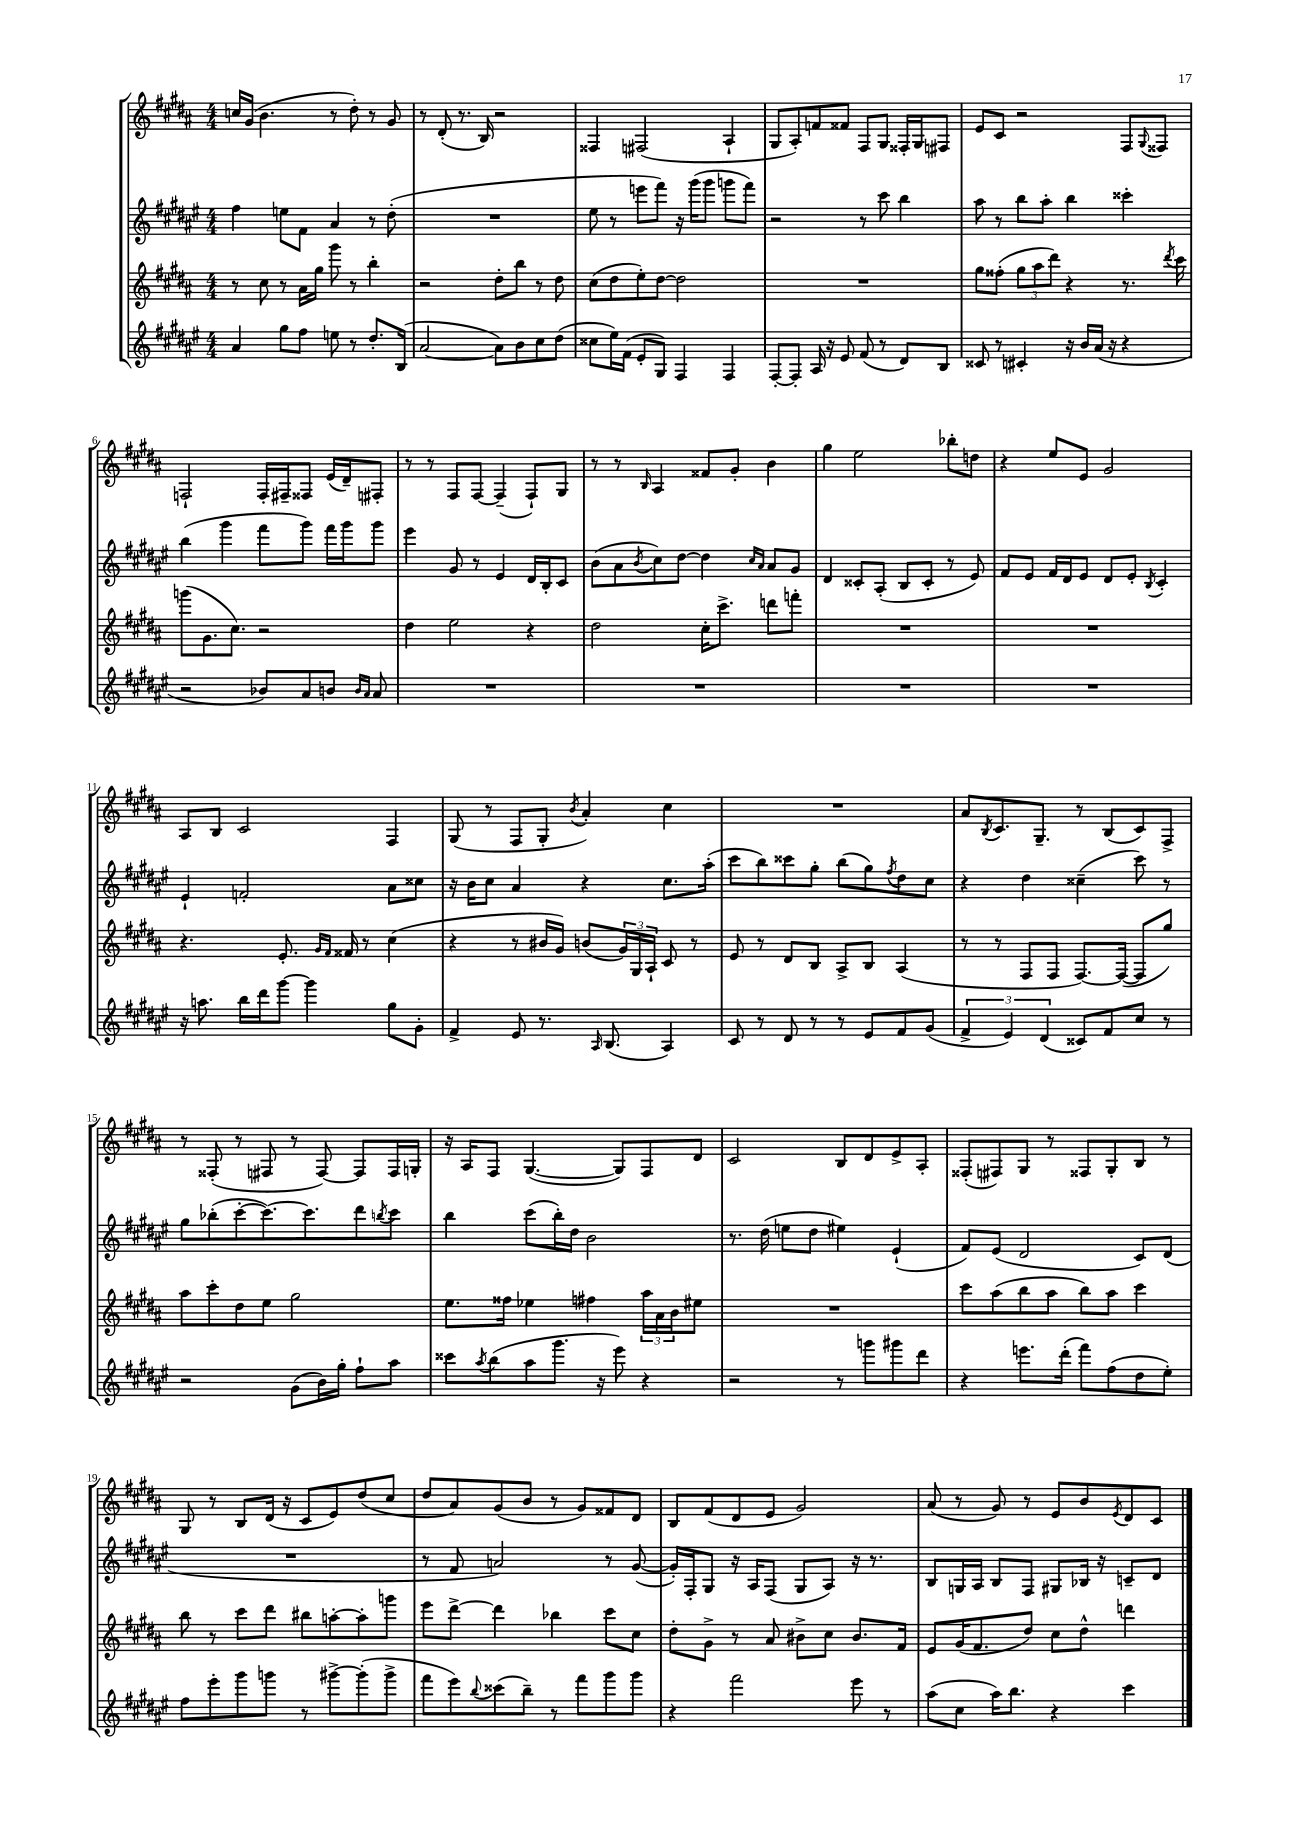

**kern	**kern	**kern	**kern
*part4	*part3	*part2	*part1
*staff4	*staff3	*staff2	*staff1
*clefG2	*clefG2	*clefG2	*clefG2
*k[f#c#g#d#a#e#]	*k[f#c#g#d#a#]	*k[f#c#g#d#a#e#]	*k[f#c#g#d#a#]
*M4/4	*M4/4	*M4/4	*M4/4
=1	=1	=1	=1
4a#/	8r	4ff#\	16ccn/LL
.	.	.	(16g#/JJ
.	8cc#\	.	4.b\
8gg#\L	8r	8een\L	.
8ff#\J	16a#\LL	8f#\J	.
.	16gg#\JJ	.	.
8een\	8ggg#\	4a#/	8r
8r	8r	.	8dd#'\)
8.dd#'/L	4bb'\	8r	8r
.	.	(8dd#'\	8g#/
(16B/Jk	.	.	.
=2	=2	=2	=2
[2a#/	2r	1r	8r
.	.	.	(8d#'/
.	.	.	8.r
.	.	.	16B/)
8a#\L])	8dd#'\L	.	2r
8b\	8bb\J	.	.
8cc#\	8r	.	.
(8dd#\J	8dd#\	.	.
=3	=3	=3	=3
8cc##X\L	(8cc#\L	8ee#\	4F##X/
16ee#\L)	8dd#\	8r	.
(16f#\JJ	.	.	.
8e#'/L	8ee'\)	8eeen\L	(2F#X/
8G#/J)	[8dd#\J	8fff#\J)	.
4F#/	2dd#\]	16r	.
.	.	(16ggg#\KL	.
.	.	8ggg#\J	.
4F#/	.	8gggn\L	4A#`/
.	.	8fff#\J)	.
=4	=4	=4	=4
[8F#'/L	1r	2r	8G#/L
8F#'/J]	.	.	8A#'/)
16A#/	.	.	8fn/
16r	.	.	.
8e#/	.	.	8f##X/J
(8f#/	.	8r	8F#/L
8r	.	8ccc#\	8G#/J
8d#/L)	.	4bb\	16F##X'/LL
.	.	.	16G#/J
8B/J	.	.	8F#X/J
=5	=5	=5	=5
8c##X/	8gg#\L	8aa#\	8e/L
8r	(8ff##X'\J	8r	8c#/J
4c#X'/	12gg#\L	8bb\L	2r
.	12aa#\	.	.
.	.	8aa#'\J	.
.	12ddd#\J)	.	.
16r	4r	4bb\	.
16b/LL	.	.	.
(16a#/JJ	.	.	.
16r	.	.	.
4r	8.r	4ccc##X'\	8F#/L
.	.	.	8qqG#/
.	.	.	8F##X/J
.	8qddd#/	.	.
.	16ccc#\	.	.
!!LO:LB:g=z
=6	=6	=6	=6
2r	(8gggn\L	(4bb\	2Fn`/
.	8.g#\	.	.
.	.	4ggg#\	.
.	8.cc#\J)	.	.
8b-X/L)	2r	8fff#\L	16F'/LL
.	.	.	16F#X~/J
8a#/	.	8ggg#\J)	8F##X/J
8bn/J	.	16fff#\LL	(16e/LL
.	.	16ggg#\J	16d#~/J)
16qqb/LL	.	.	.
16qqa#/JJ	.	.	.
8a#/	.	8ggg#\J	8F#X'/J
=7	=7	=7	=7
1r	4dd#\	4eee#\	8r
.	.	.	8r
.	2ee\	8g#/	8F#/L
.	.	8r	[8F#/J
.	.	4e#/	(4F#~/]
.	4r	16d#/LL	8F#`/L)
.	.	16B'/J	.
.	.	8c#/J	8G#/J
=8	=8	=8	=8
1r	2dd#\	(8b\L	8r
.	.	8a#\	8r
.	.	8qb/	16qqB/
.	.	8cc#\)	4A#/
.	.	[8dd#\J	.
.	16cc#'\KL	4dd#\]	8f##X/L
.	8.ccc#^\J	.	.
.	.	.	8g#'/J
.	.	16qqcc#/LL	.
.	.	16qqa#/JJ	.
.	8dddn\L	8a#/L	4b\
.	8fffn'\J	8g#/J	.
=9	=9	=9	=9
1r	1r	4d#/	4gg#\
.	.	8c##X'/L	2ee\
.	.	(8A#'/J	.
.	.	8B/L	.
.	.	8c##'/J	.
.	.	8r	8bb-X'\L
.	.	8e#/)	8ddn\J
=10	=10	=10	=10
1r	1r	8f#/L	4r
.	.	8e#/J	.
.	.	16f#/LL	8ee/L
.	.	16d#/J	.
.	.	8e#/J	8e/J
.	.	8d#/L	2g#/
.	.	8e#'/J	.
.	.	8qB/	.
.	.	4c#'/	.
!!LO:LB:g=z
=11	=11	=11	=11
16r	4.r	4e#`/	8A#/L
8.aan\	.	.	.
.	.	.	8B/J
16bb\LL	.	2fn'/	2c#/
16ddd#\J	.	.	.
[8ggg#\J	8.e'/	.	.
4ggg#\]	.	.	.
.	16qqg#/LL	.	.
.	16qqf#/JJ	.	.
.	16f##X/	.	.
.	8r	.	.
8gg#\L	(4cc#\	8a#\L	4F#/
8g#'\J	.	8cc##X\J	.
=12	=12	=12	=12
4f#^/	4r	16r	(8G#/
.	.	16b\KL	.
.	.	8cc#\J	8r
8e#/	8r	4a#/	8F#/L
8.r	16b#X/LL	.	8G#'/J
.	16g#/JJ)	.	.
.	.	.	8qb/
.	(8bn/L	4r	4a#'/)
16qqA#/	.	.	.
(8.B/	.	.	.
.	24g#/L)	.	.
.	24G#/	.	.
.	24A#`/JJ	.	.
4A#/)	8c#/	8.cc#\L	4cc#\
.	8r	.	.
.	.	(16aa#'\Jk	.
=13	=13	=13	=13
8c#/	8e/	8ccc#\L	1r
8r	8r	8bb\)	.
8d#/	8d#/L	8ccc##X\	.
8r	8B/J	8gg#'\J	.
8r	8A#^/L	(8bb\L	.
8e#/L	8B/J	8gg#\)	.
.	.	8qff#/	.
8f#/	(4A#/	8dd#\	.
(8g#/J	.	8cc#\J	.
=14	=14	=14	=14
6f#^/	8r	4r	8a#/L
.	.	.	8qB/
.	8r	.	8.c#/
6e#/)	.	.	.
.	8F#/L	4dd#\	.
.	.	.	8.G#~/J
(6d#/	.	.	.
.	8F#/J	.	.
8c##X/L)	[8.F#/L)	(4cc##X~\	8r
8f#/	.	.	(8B/L
.	(16F#/Jk_	.	.
8cc#/J	8F#/L]	8ccc#\)	8c#/)
8r	8gg#/J)	8r	8F#^/J
!!LO:LB:g=z
=15	=15	=15	=15
2r	8aa#\L	8gg#\L	8r
.	8ccc#'\	(8bb-X'\	(8F##X'/
.	8dd#\	[8ccc#'\	8r
.	8ee\J	8.ccc#\_)	8F#X/
(8g#\L	2gg#\	.	8r
.	.	8.ccc#\]	.
16b\L)	.	.	[8F#/)
16gg#'\JJ	.	.	.
8ff#`\L	.	8ddd#\	8F#/L]
.	.	8qbbn/	.
8aa#\J	.	8ccc#\J	16F#/L
.	.	.	16Gn'/JJ
=16	=16	=16	=16
8ccc##X\L	8.ee\L	4bb\	16r
.	.	.	16A#/KL
8qaa#/	.	.	.
(8bb\	.	.	8F#/J
.	16ff##X\Jk	.	.
8aa#\	4ee-X\	(8ccc#\L	([4.G#/
8.ggg#\J	.	16bb'\L)	.
.	.	16dd#\JJ	.
.	4ff#X\	2b\	.
16r	.	.	.
8eee#\)	.	.	8G#/L])
4r	24aa#\LL	.	8F#/
.	24a#\	.	.
.	24b\J	.	.
.	8ee#X\J	.	8d#/J
=17	=17	=17	=17
2r	1r	8.r	2c#/
.	.	(16dd#\	.
.	.	8een\L	.
.	.	8dd#\J	.
8r	.	4ee#X\)	8B/L
8gggn\L	.	.	8d#/
8ggg#X\	.	(4e#`/	8e^/
8ddd#\J	.	.	8A#'/J
=18	=18	=18	=18
4r	8ccc#\L	8f#/L)	(8F##X'/L
.	(8aa#\	(8e#/J	8F#X/)
8.eeen\L	8bb\	2d#/	8G#/J
.	8aa#\J	.	8r
(16ddd#'\Jk	.	.	.
8fff#\L)	8bb\L)	.	8F##X/L
(8ff#\	8aa#\J	.	8G#'/
8dd#\	4ccc#\	8c#/L)	8B/J
8ee#'\J)	.	(8d#/J	8r
!!LO:LB:g=z
=19	=19	=19	=19
8ff#\L	8bb\	1r	8G#/
8eee#'\	8r	.	8r
8ggg#\	8ccc#\L	.	8B/L
8gggn\J	8ddd#\J	.	(16d#/Jk
.	.	.	16r
8r	8bb#X\L	.	8c#/L
[8ggg#X^\L	[8aan'\	.	8e/)
(8ggg#'\]	8aa'\]	.	(8dd#/
8ggg#^\J	8gggn\J	.	8cc#/J
=20	=20	=20	=20
8fff#\L	8eee\L	8r	8dd#/L
8eee#\)	[8ddd#^\J	8f#/	8a#/)
8qqbb/	.	.	.
(8ccc##X\	4ddd#\]	2an/)	(8g#/
8bb~\J)	.	.	8b/J
8r	4bb-X\	.	8r
8fff#\L	.	.	8g#/L)
8ggg#\	8ccc#\L	8r	8f##X/
8ggg#\J	8cc#\J	([8g#/	8d#/J
=21	=21	=21	=21
4r	8dd#'\L	16g#'/LL])	8B/L
.	.	16F#'/J	.
.	8g#^\J	8G#/J	(8f#/
2fff#\	8r	16r	8d#/
.	.	16A#/KL	.
.	8a#/	(8F#/J	8e/J
.	8b#X^\L	8G#/L	2g#/)
.	8cc#\J	8A#/J)	.
8eee#\	8.b#/L	16r	.
.	.	8.r	.
8r	.	.	.
.	16f#/Jk	.	.
=22	=22	=22	=22
(8aa#\L	8e/L	8B/L	(8a#/
8cc#\J	(16g#/K	16Gn/L	8r
.	8.f#/	16A#/JJ	.
16aa#\KL)	.	8B/L	8g#/)
8.bb\J	.	.	.
.	8dd#/J)	8F#/J	8r
4r	8cc#\L	8G#X/L	8e/L
.	8dd#^^\J	16B-X/Jk	8b/
.	.	16r	.
.	.	.	8qe/
4ccc#\	4dddn\	8cn~/L	8d#/
.	.	8d#/J	8c#/J
==	==	==	==
*-	*-	*-	*-
